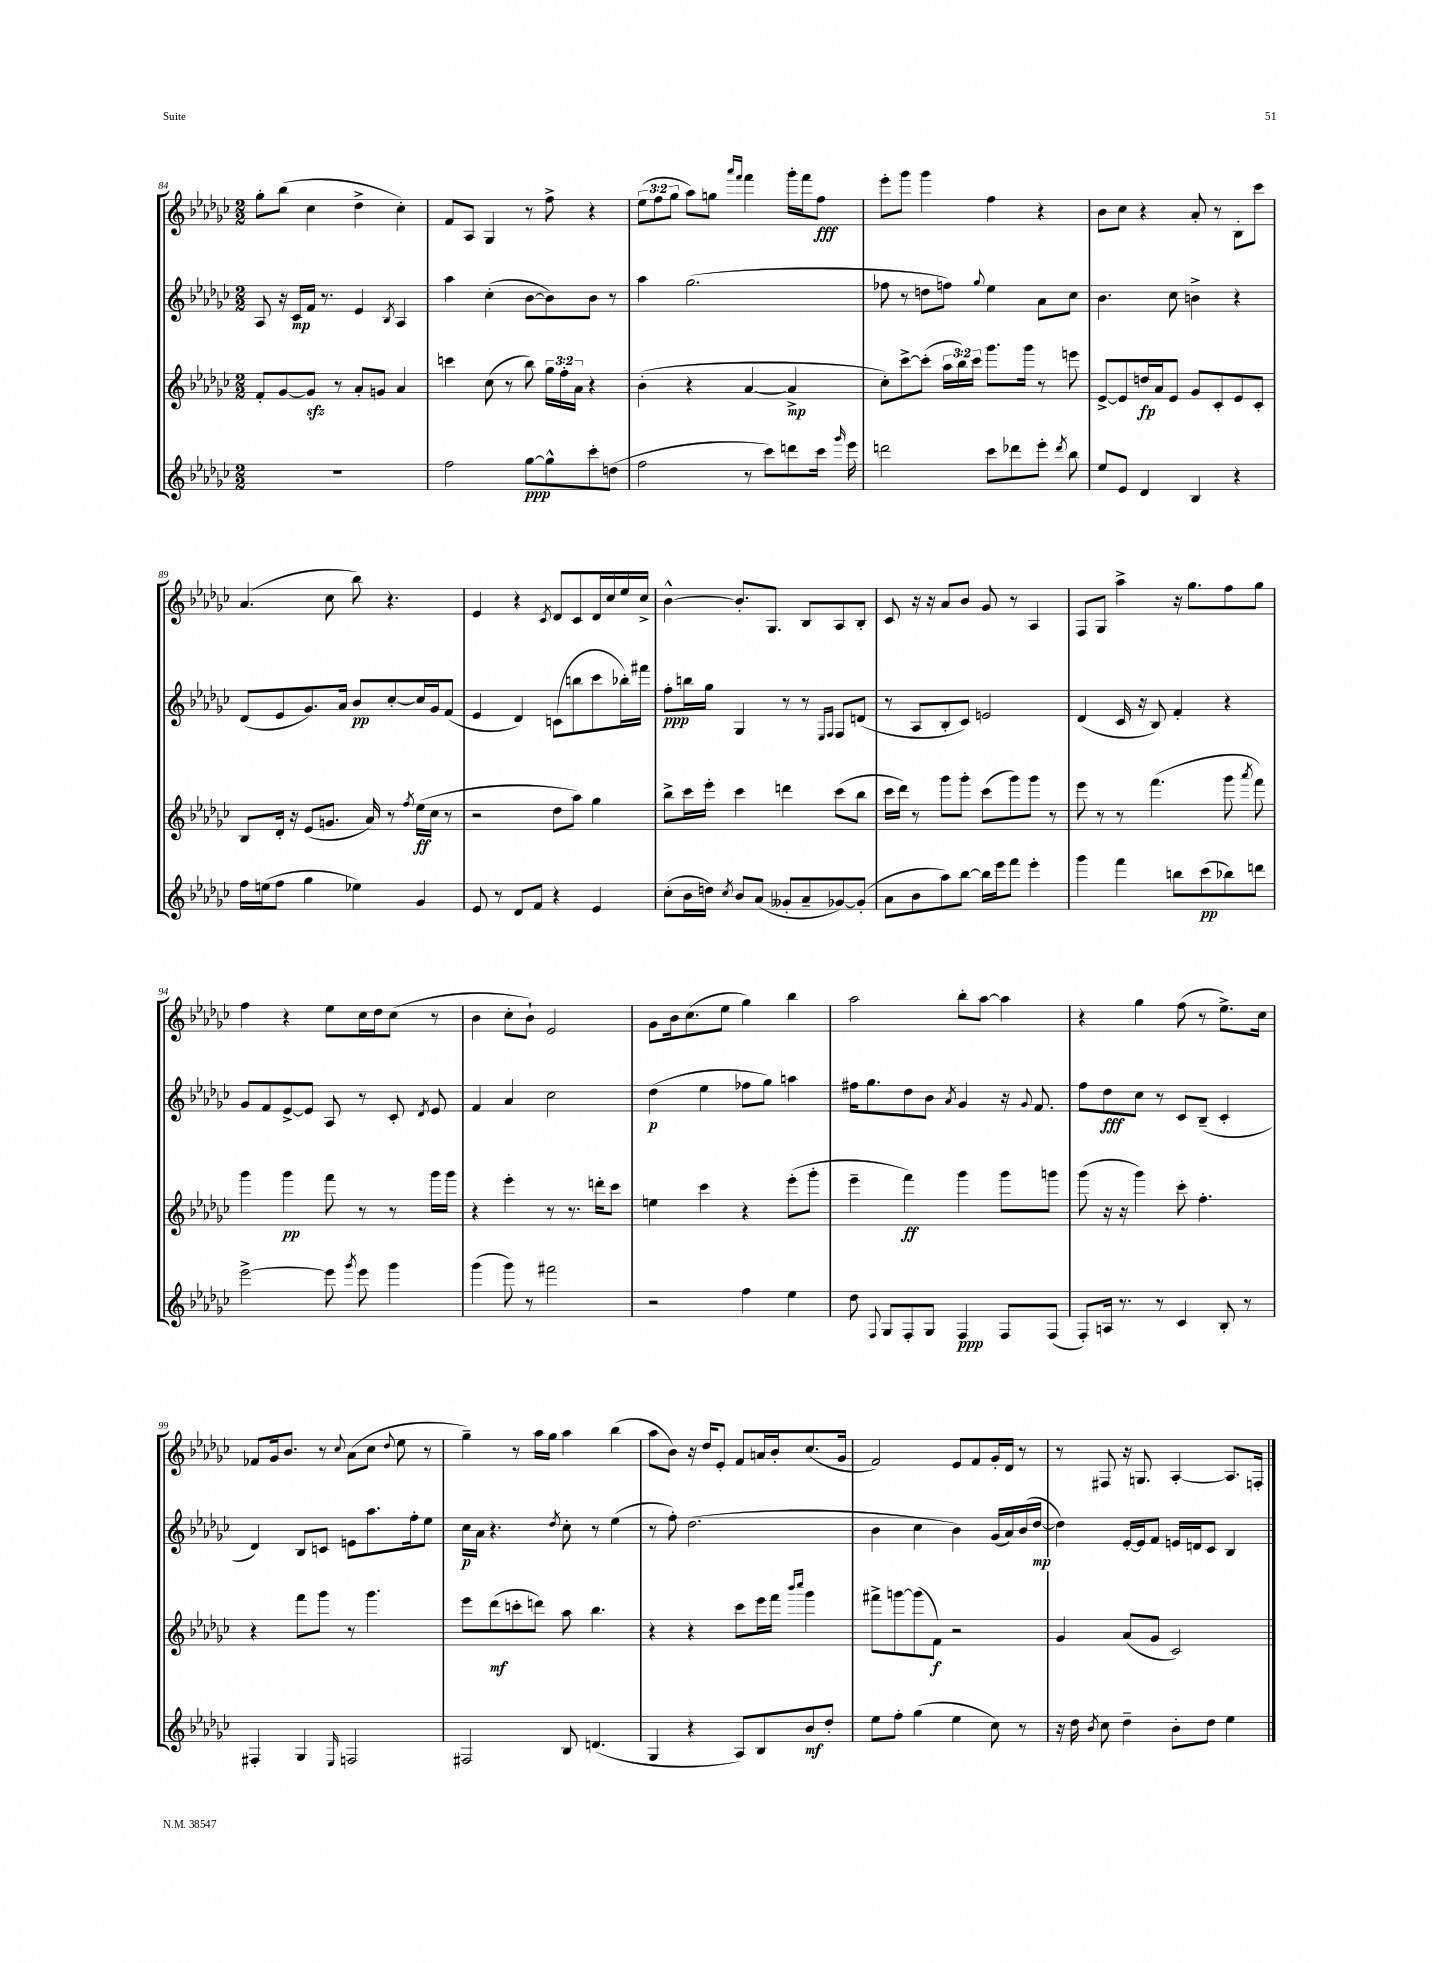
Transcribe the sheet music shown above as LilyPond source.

<<
\new StaffGroup <<
\new Staff = "s0" {
    \clef treble \key ges \major \numericTimeSignature \time 2/2 \override Staff.TupletNumber.text = #tuplet-number::calc-fraction-text
    \autoBeamOff ges''8[-. bes''8]( ces''4 des''4-> ces''4-.) |
    f'8[ aes8] ges4 r8 f''8-> r4 |
    \tuplet 3/2 { ees''8[( f''8 ges''8] } aes''8[) g''8] \grace { aes'''16[ f'''16] } f'''4 ges'''16[-. f'''16 f''8]\fff |
    ees'''8[-. ges'''8] ges'''4 f''4 r4 |
    bes'8[ ces''8] r4 aes'8-. r8 bes8[-. ces'''8] |
    aes'4.( ces''8 bes''8) r4. |
    ees'4 r4 \acciaccatura { ces'8 } des'8[ ces'8 des'16 ces''16 ees''16 ces''16]-> |
    bes'4~-^ bes'8.[-. ges8.] bes8[ aes8 bes8]-. |
    ces'8 r16 r16 aes'8[ bes'8] ges'8 r8 aes4 |
    f8[ ges8] aes''4-> r16 ges''8.[ f''8 ges''8] |
    f''4 r4 ees''8[ ces''16 des''16 ces''8]( r8 |
    bes'4 ces''8[-. bes'8]-!) ees'2 |
    ges'8[ bes'16 ces''8.( ees''8] ges''4) bes''4 |
    aes''2 bes''8[-. aes''8]~ aes''4 |
    r4 ges''4 f''8( r8 ees''8.[->) ces''16] |
    fes'8[ ges'16 bes'8.] r8 \appoggiatura { ces''8 } aes'8[( ces''8] \appoggiatura { des''8 } ees''8 r8 |
    ges''4--) r8 aes''16[ ges''16] aes''4 bes''4( |
    aes''8[ bes'8]) r16 des''16[ ees'8]-. f'8[ a'16 bes'16-. ces''8.( ges'16] |
    f'2) ees'8[ f'8 ges'16-. des'16] r8 |
    r8 fis8 r16 g8. aes4~-. aes8.[ f16]-. \bar "|." |
}
\new Staff = "s1" {
    \clef treble \key ges \major \numericTimeSignature \time 2/2
    \autoBeamOff aes8 r16 ces'16[\mp f'16] r8. ees'4 \acciaccatura { bes8 } aes4 |
    aes''4 ces''4-.( bes'8[~ bes'8) bes'8] r8 |
    aes''4 ges''2.( |
    fes''8 r8 d''8[ f''8]) \appoggiatura { ges''8 } ees''4 aes'8[ ces''8] |
    bes'4. ces''8 b'4-> r4 |
    des'8[( ees'8 ges'8.) aes'16] bes'8[\pp ces''8~-. ces''16 ges'16 f'8]( |
    ees'4 des'4) c'8[( b''8 ces'''8 bes''16-.) fis'''16] |
    f''8[-.\ppp b''16 ges''16] ges4 r8 r8 \grace { ees16[ f16] } f8[ d'8]( |
    r8 aes8[ bes8-. ces'8]) e'2 |
    des'4( ces'16 r16 bes8) f'4-. r4 |
    ges'8[ f'8 ees'8~-> ees'8] aes8 r8 ces'8-. \acciaccatura { des'8 } ees'8 |
    f'4 aes'4 ces''2 |
    des''4\p( ees''4 fes''8[ ges''8]) a''4 |
    fis''16[ ges''8. des''8 bes'8] \acciaccatura { aes'8 } ges'4 r16 \appoggiatura { ges'8 } f'8. |
    f''8[ des''8\fff ces''8] r8 ces'8[ bes8]--( ces'4-. |
    des'4) bes8[ c'8] e'8[ aes''8. f''16-. ees''8] |
    ces''16[\p aes'16] r4. \acciaccatura { des''8 } ces''8-. r8 ees''4( |
    r8 f''8-.) des''2.( |
    bes'4 ces''4 bes'4) ges'16[( aes'16) bes'16( des''16]~\mp |
    des''4) ees'16[~-. ees'16 f'8] e'16[ d'16 ces'8] bes4 \bar "|." |
}
\new Staff = "s2" {
    \clef treble \key ges \major \numericTimeSignature \time 2/2 \override Staff.TupletNumber.text = #tuplet-number::calc-fraction-text
    \autoBeamOff f'8[-. ges'8~ ges'8]\sfz r8 aes'8[-. g'8] aes'4 |
    c'''4 ces''8( r8 bes''8) \tuplet 3/2 { ges''16[ f''16-. aes'16] } r4 |
    bes'4-.( r4 aes'4~ aes'4->\mp |
    ces''8[-.) ces'''8~-> ces'''8]-.( \tuplet 3/2 { aes''16[ bes''16) ces'''16] } ges'''8.[ ges'''16] r8 e'''8 |
    ees'8[~-> ees'8 d''16\fp aes'16 ees'8] ges'8[ ces'8-. ees'8 ces'8]-. |
    bes8[ des'16]-. r16 ees'8[( g'8.] aes'16) r8 \acciaccatura { f''8 } ees''16[\ff( ces''16] r8 |
    r2 des''8[ aes''8]) ges''4 |
    bes''8[-> ces'''16 ees'''16]-. ces'''4 d'''4 ces'''8[( bes''8] |
    ces'''16[ des'''16]) r8 ges'''8[ ges'''8]-. ces'''8[( ges'''8) ges'''8] r8 |
    ees'''8 r8 r8 f'''4.( ges'''8 \acciaccatura { aes'''8 } f'''8) |
    ges'''4 ges'''4\pp f'''8 r8 r8 ges'''16[ ges'''16] |
    r4 ees'''4-. r8 r8. d'''16[-. ces'''8] |
    e''4 ces'''4 r4 ees'''8[-.( ges'''8]-. |
    ees'''4-- f'''4\ff) ges'''4 ges'''8[ g'''8] |
    ges'''8( r16 r16 ges'''4) ces'''8-. f''4.-. |
    r4 f'''8[ ges'''8] r8 ges'''4. |
    ees'''8[ des'''8\mf( c'''8-. d'''8]) aes''8 bes''4. |
    r4 r4 ces'''8[ ees'''16 f'''16] \grace { bes'''16[ ces''''16] } ges'''4 |
    fis'''8[-> g'''8~ g'''8( f'8]\f) r2 |
    ges'4 aes'8[( ges'8] ces'2) \bar "|." |
}
\new Staff = "s3" {
    \clef treble \key ges \major \numericTimeSignature \time 2/2
    \autoBeamOff R1 |
    f''2 ges''8[~\ppp ges''8-^ ces'''8-. d''8]( |
    f''2 r8 ces'''8[) d'''8 ces'''16] \grace { ges'''16 } ees'''16 |
    d'''2 ces'''8[ des'''8 ees'''8]-. \acciaccatura { des'''8 } bes''8 |
    ees''8[ ees'8] des'4 bes4 r4 |
    f''16[ e''16( f''8] ges''4 ees''4) ges'4 |
    ees'8 r8 des'8[ f'8] r4 ees'4 |
    ces''8[-.( bes'16 d''16]) \acciaccatura { ces''8 } bes'8[ aes'8]( geses'8[-. aes'8-- ges'8~) ges'8]-.( |
    aes'8[ bes'8 aes''8) bes''8]~ bes''16[ ees'''16 f'''8] ees'''4-. |
    ges'''4 f'''4 b''8[ ces'''8\pp( bes''8) d'''8] |
    ees'''2~-> ees'''8 \acciaccatura { ges'''8 } ees'''8 ges'''4 |
    ges'''4( ges'''8) r8 fis'''2 |
    r2 f''4 ees''4 |
    des''8 \appoggiatura { f8 } ges8[ f8-. ges8] f4\ppp f8[ f8]( |
    f8[-.) a16] r8. r8 ces'4 bes8-. r8 |
    fis4-. ges4 \grace { ees16 } f2 |
    fis2 bes8 d'4.( |
    ges4 r4 aes8[) bes8 bes'8\mf des''8]-. |
    ees''8[ f''8]-. ges''4( ees''4 ces''8) r8 |
    r16 des''16 \acciaccatura { bes'8 } ces''8 des''4-- bes'8[-. des''8] ees''4 \bar "|." |
}
>>
>>
\layout { \context { \Score currentBarNumber = #84 } }
